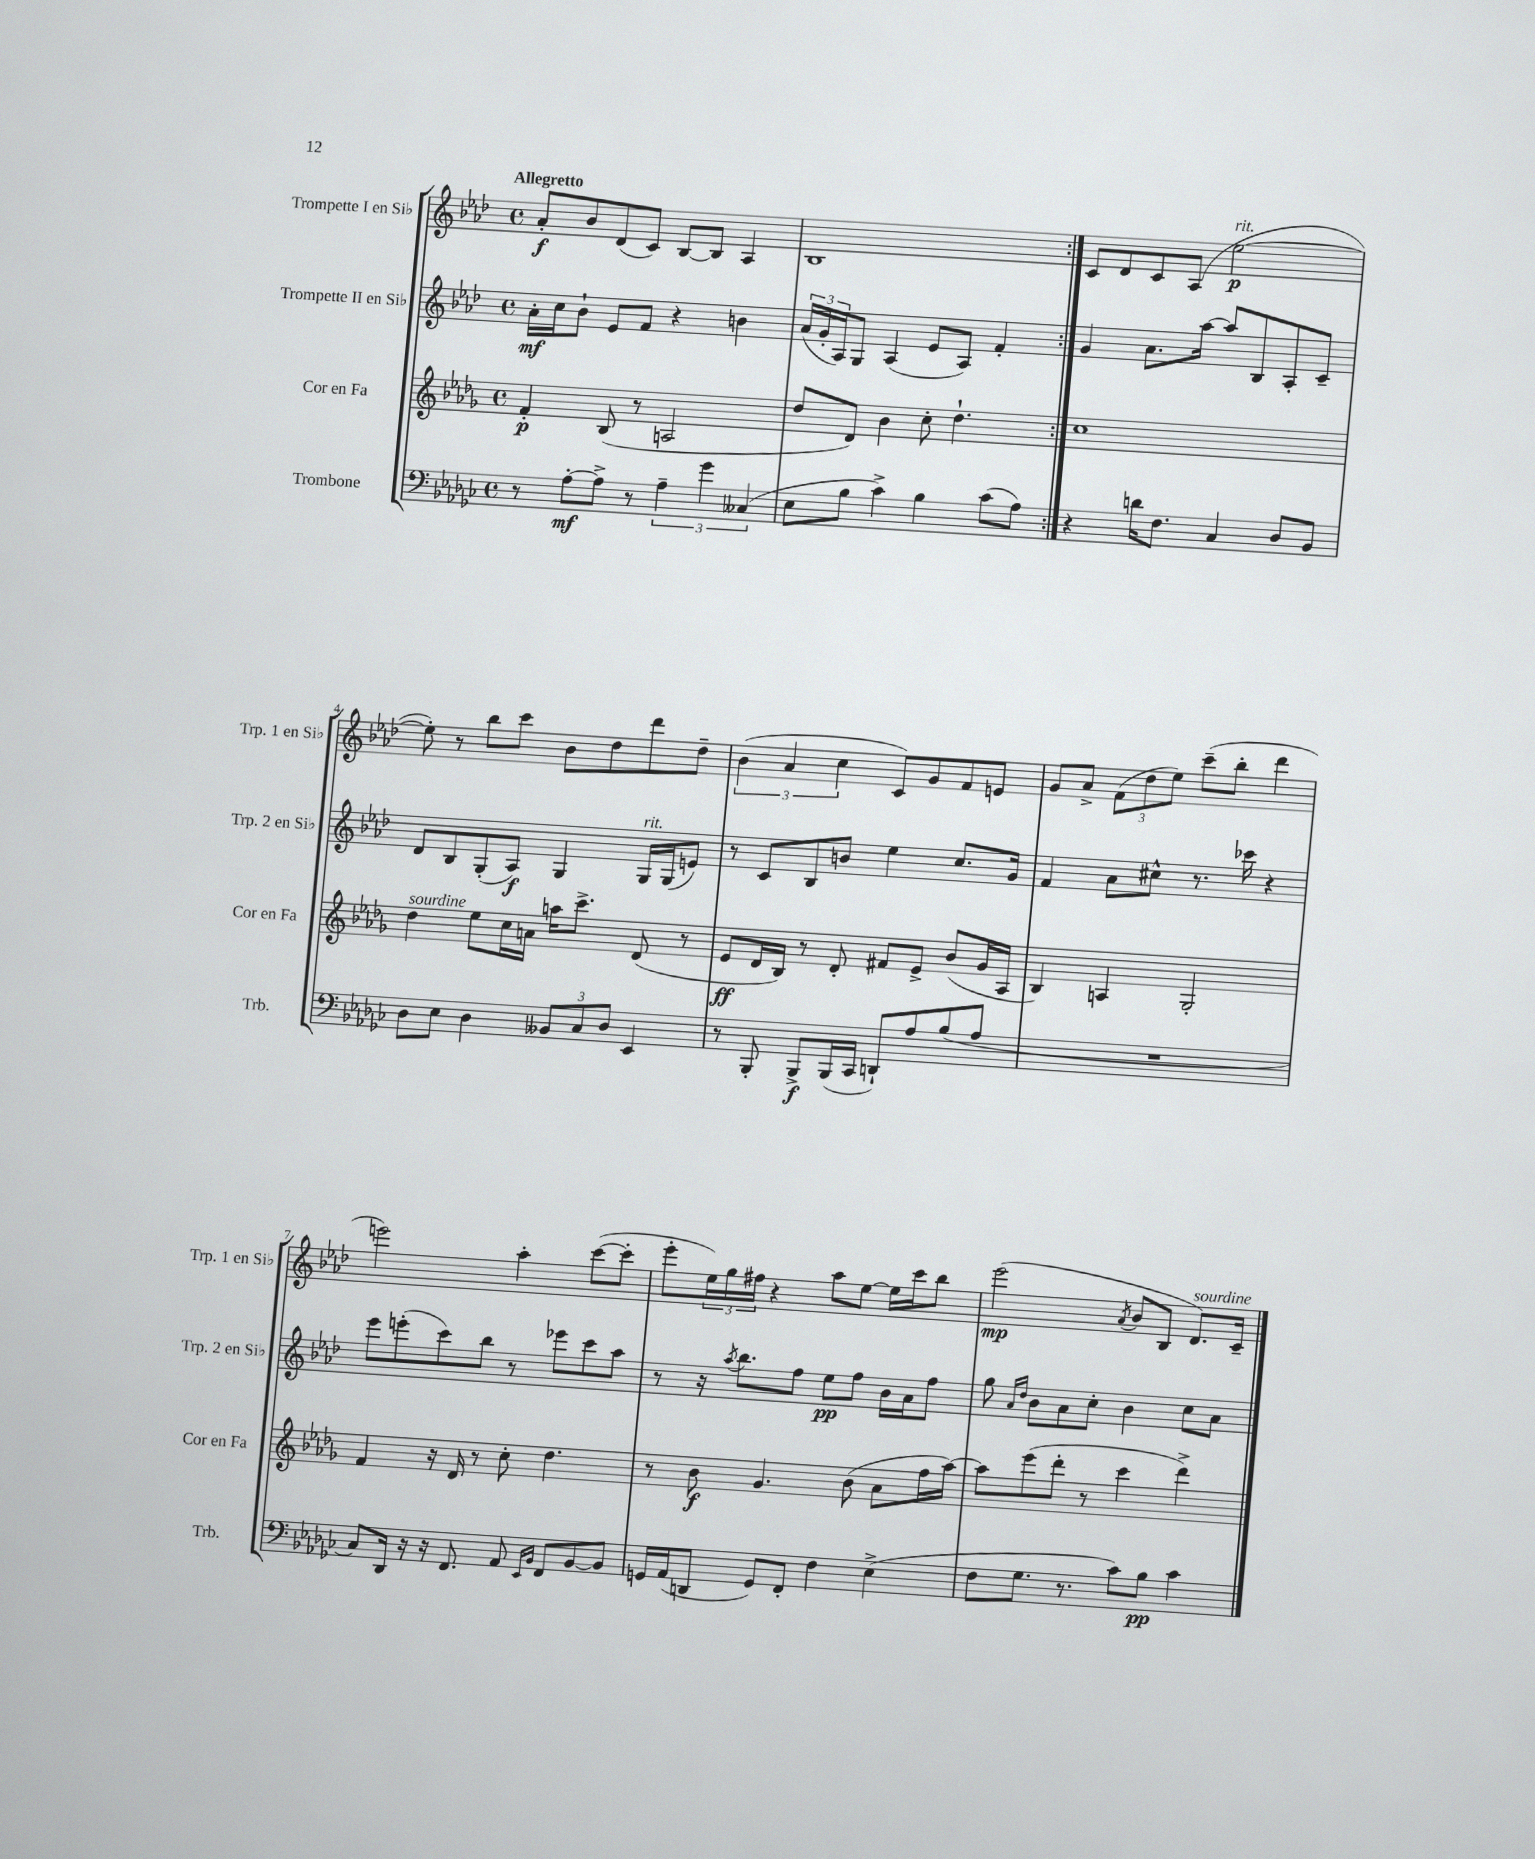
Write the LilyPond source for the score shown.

<<
\new StaffGroup <<
\new Staff = "s0" \with { instrumentName = "Trompette I en Sib" shortInstrumentName = "Trp. 1 en Sib" } {
    \clef treble \key aes \major \defaultTimeSignature \time 4/4 \tempo "Allegretto"
    \repeat volta 2 { aes'8-.\f bes'8 des'8( c'8) bes8~ bes8 aes4 |
    bes1 | }
    c'8 des'8 c'8 aes8( ees''2~\p^\markup { \italic "rit." } |
    ees''8-.) r8 bes''8 c'''8 bes'8 des''8 des'''8 des''8-- |
    \tuplet 3/2 { bes'4( aes'4 c''4 } c'8) g'8 f'8 e'8 |
    g'8 aes'8-> \tuplet 3/2 { f'8( des''8 ees''8) } c'''8--( bes''8-. des'''4 |
    e'''2) aes''4-. c'''8~( c'''8-. |
    ees'''8-. \tuplet 3/2 { ees''16) g''16 fis''16 } r4 aes''8 ees''8~ ees''16 c'''16 bes''8 |
    ees'''2\mp( \acciaccatura { aes'8 } bes'8 bes8 des'8.^\markup { \italic "sourdine" }) c'16-- \bar "|." |
}
\new Staff = "s1" \with { instrumentName = "Trompette II en Sib" shortInstrumentName = "Trp. 2 en Sib" } {
    \clef treble \key aes \major \defaultTimeSignature \time 4/4
    \repeat volta 2 { aes'16-.\mf c''16 bes'8-! ees'8 f'8 r4 b'4 |
    \tuplet 3/2 { aes'16( g'16-. aes16) } g8 aes4( ees'8 aes8) f'4-. | }
    g'4 aes'8. aes''16~ aes''8 bes8 aes8-. c'8-- |
    des'8 bes8 g8-.( aes8\f) g4 g16^\markup { \italic "rit." } g16( e'8) |
    r8 c'8 bes8 b'8 ees''4 c''8. g'16 |
    f'4 aes'8 cis''8-^ r8. ces'''16 r4 |
    ees'''8 e'''8-.( c'''8) bes''8 r8 ees'''8 c'''8 aes''8 |
    r8 r16 \acciaccatura { aes''8 } bes''8. f''8 ees''8\pp f''8 bes'16 aes'16 f''8 |
    g''8 \grace { aes'16 des''16 } bes'8 aes'8 c''8-. bes'4 c''8 aes'8 \bar "|." |
}
\new Staff = "s2" \with { instrumentName = "Cor en Fa" shortInstrumentName = "Cor en Fa" } {
    \clef treble \key des \major \defaultTimeSignature \time 4/4
    \repeat volta 2 { f'4-.\p bes8( r8 a2 |
    des''8 des'8) bes'4 c''8-. des''4.-! | }
    c''1 |
    des''4^\markup { \italic "sourdine" } ees''8 c''16 a'16 a''16 c'''8.-> des'8( r8 |
    ees'8\ff des'16 bes16) r8 des'8-. fis'8 ees'8-> bes'8( ges'16 aes16 |
    bes4) a4 ges2-. |
    f'4 r16 des'16 r8 c''8-. des''4. |
    r8 bes'8\f ges'4. bes'8( aes'8 f''16 aes''16~) |
    aes''8 ees'''8( des'''8-. r8 c'''4 des'''4->) \bar "|." |
}
\new Staff = "s3" \with { instrumentName = "Trombone" shortInstrumentName = "Trb." } {
    \clef bass \key ges \major \defaultTimeSignature \time 4/4
    \repeat volta 2 { r8 aes8~-.\mf aes8-> r8 \tuplet 3/2 { aes4-- ges'4 ceses4( } |
    ees8 bes8 ces'4->) bes4 ces'8( aes8) | }
    r4 d'16 f8. ces4 des8 bes,8 |
    des8 ees8 des4 \tuplet 3/2 { beses,8 ces8 des8 } ees,4 |
    r8 bes,,8-. bes,,8->\f bes,,16( ces,16 d,8-!) aes8 bes8( aes8 |
    R1 |
    ces8) des,16 r16 r16 f,8. aes,8 \grace { ees,16 bes,16 } f,8 bes,8~ bes,8 |
    g,16 aes,16( d,8 g,8) f,8-. f4 ees4->( |
    f8 ges8. r8. ces'8) bes8\pp ces'4 \bar "|." |
}
>>
>>
